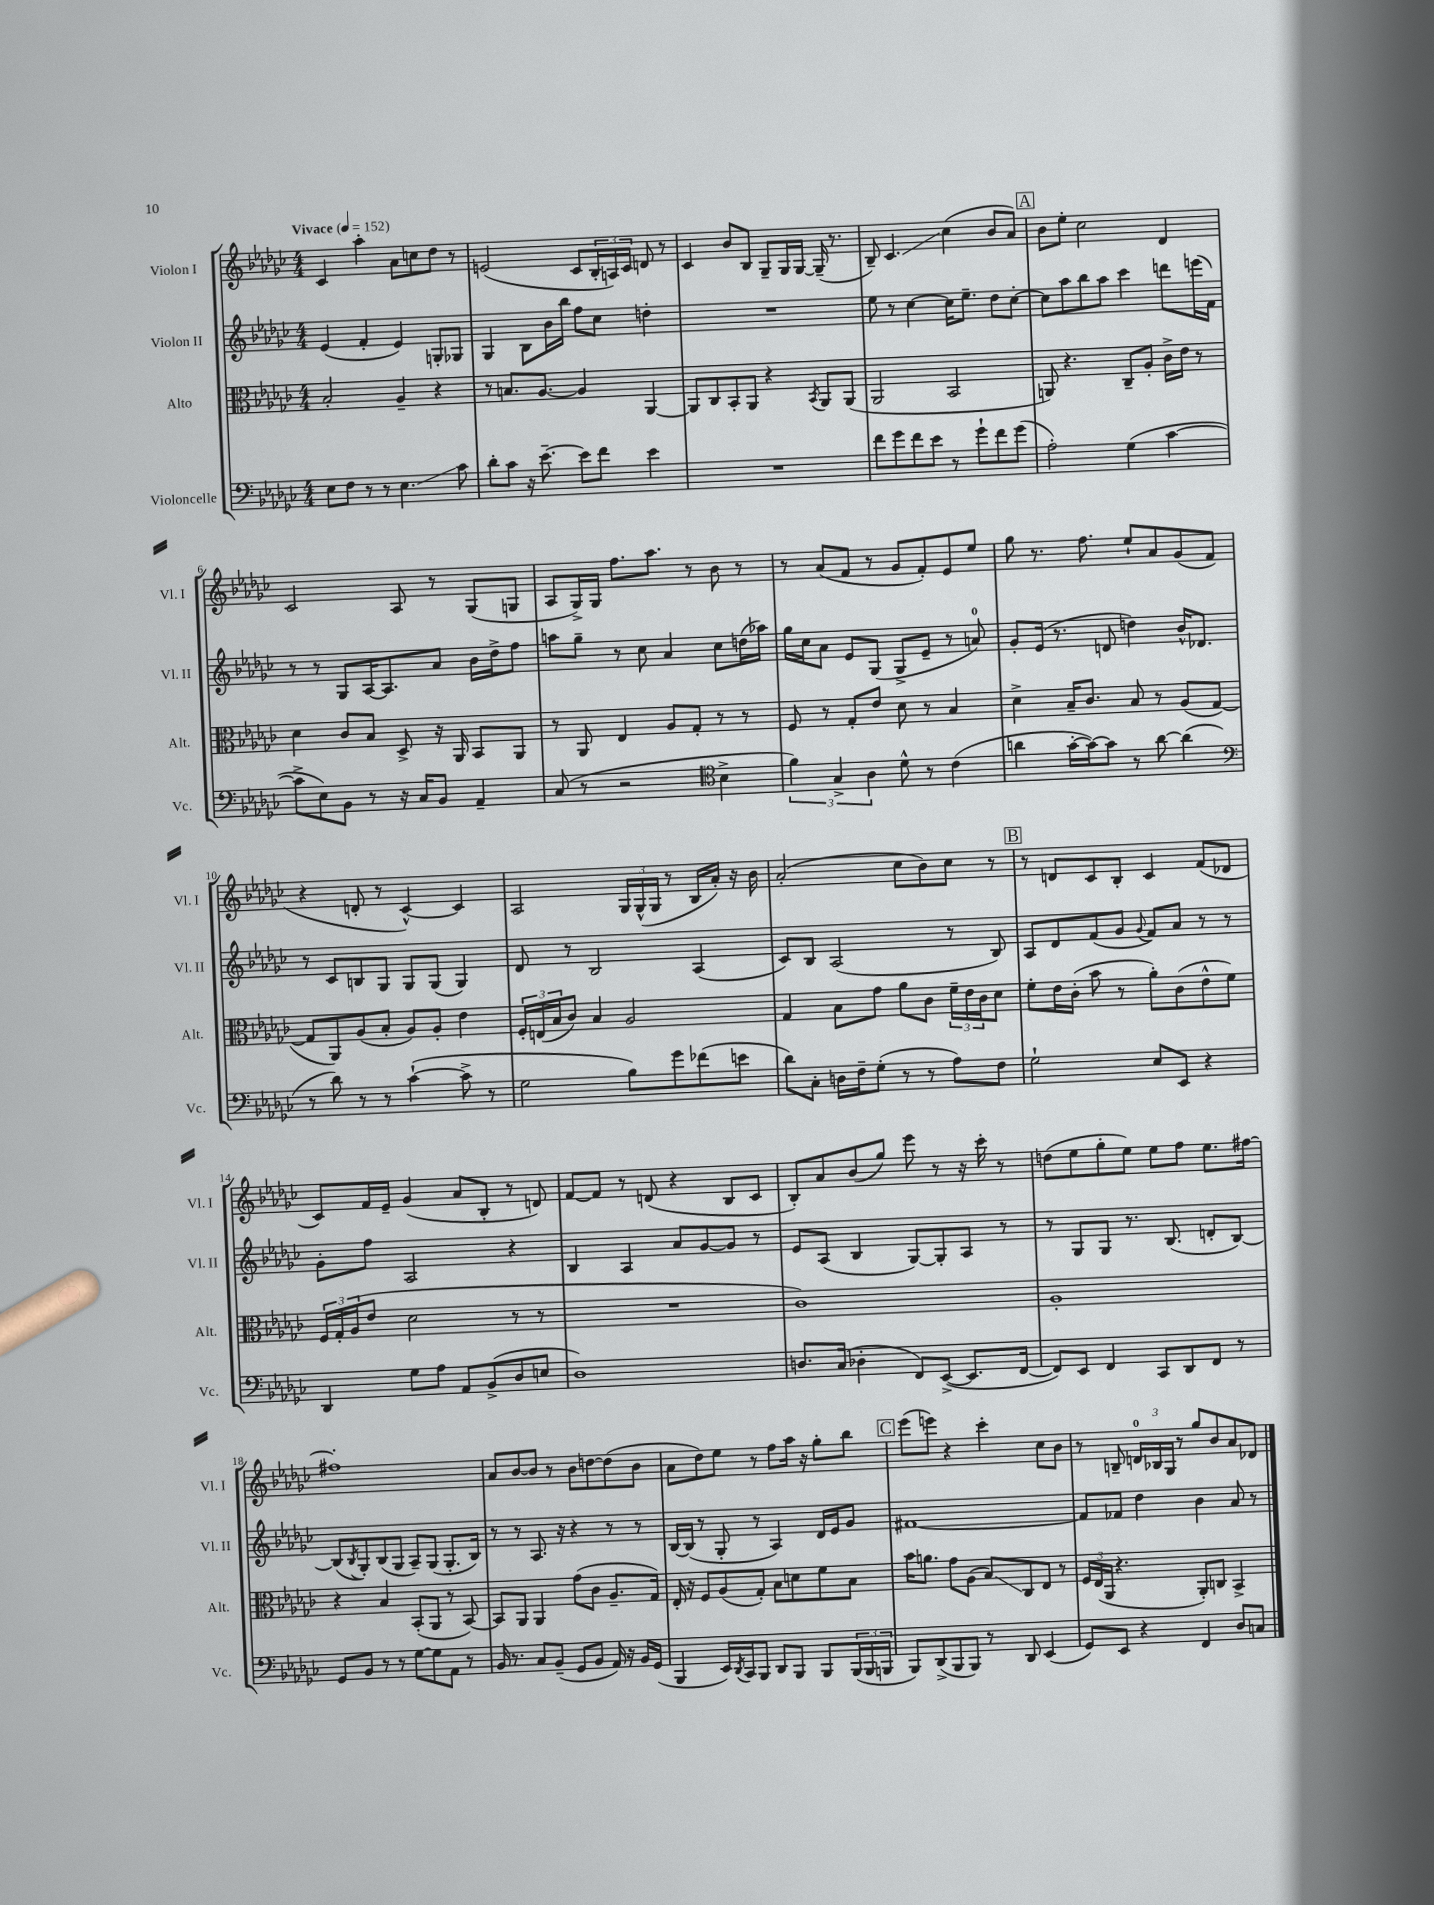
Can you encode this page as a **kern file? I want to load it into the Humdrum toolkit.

**kern	**kern	**kern	**kern
*staff4	*staff3	*staff2	*staff1
*clefF4	*clefC3	*clefG2	*clefG2
*k[b-e-a-d-g-c-]	*k[b-e-a-d-g-c-]	*k[b-e-a-d-g-c-]	*k[b-e-a-d-g-c-]
*M4/4	*M4/4	*M4/4	*M4/4
*MM152	*MM152	*MM152	*MM152
8E-\L	2B-'/	(4e-/	4c-/
8F\J	.	.	.
8r	.	4f'/	4aa-'\
8r	.	.	.
4.E-\	4A-~/	4e-/)	8a-\L
.	.	.	8cc\
.	4r	8G'/L	8dd-\J
8c-\	.	8G-/J	8r
=	=	=	=
8d-'\L	8r	4G-/	(2e/
8c-\J	8.B/L	.	.
16r	.	8B-\L	.
[8.e-~\	[8.A-/J	.	.
.	.	16b-\L	.
.	.	16bb-\JJ	.
8e-\]L	4A-/]	8ff\L	8c-/L
8f\J	.	8cc-\J	24B-'/L
.	.	.	24A/)
.	.	.	24c-/JJ
4e-\	[4AA-/	4dd'\	8d/
.	.	.	8r
=	=	=	=
1r	8AA-/]L	1r	4c-/
.	8C-/	.	.
.	8BB-'/	.	8b-/L
.	8AA-/J	.	8B-/J
.	4r	.	8G-~/L
.	.	.	16G-/L
.	.	.	[16G-/JJ
.	8qBB-/	.	.
.	8AA-/L	.	(16G-~/]
.	.	.	8.r
.	(8AA-/J	.	.
=	=	=	=
8f\L	2AA-/	8ee-\	8B-~/)
8g-\	.	8r	4.c-/
8f\	.	[4cc-\	.
8e-\J	.	.	.
8r	2BB-/	16cc-\]LK	(4cc-\
.	.	8.ee-~\J	.
8g-`\L	.	.	.
8f\	.	8dd-\L	8b-/L
(8g-\J	.	[8cc-'\J	8a-/J)
=	=	=	=
2A-'\)	8AA/)	8cc-\]L	8b-\L
.	4.r	8aa-\	8ee-'\J
.	.	8bb-\	2cc-\
.	.	8aa-\J	.
(4G-\	8C-~/L	4ccc-\	.
.	8A-'/J	.	.
[4c-\	16c-^\LL	8ddd\L	4d-/
.	16e-\JJ	.	.
.	8r	(16eee\L	.
.	.	16f\JJ)	.
=	=	=	=
8c-^\]L	4d-\	8r	2c-/
8E-\)	.	8r	.
8BB-\J	8c-/L	8G-/L	.
8r	8B-/J	[16A-/K	.
.	.	8.A-/]	.
16r	8D-^/	.	8A-/
16C-/LK	.	.	.
8BB-/J	16r	8a-/J	8r
.	16AA-/	.	.
4AA-~/	8BB-/L	16b-\LL	(8G-/L
.	.	16dd-^\J	.
.	8AA-/J	8ff\J	8G/J
=	=	=	=
(8C-/	8r	8aa\L	8A-/L
8r	8AA-/	8gg-~\J	16G-^/L)
.	.	.	16G-/JJ
2r	4E-/	8r	8.ff\L
.	.	8cc-\	.
.	.	.	8.aa-\J
.	8A-/L	4a-/	.
.	8G-'/J	.	8r
*clefC4	*	*	*
4B-^\	8r	8cc-\L	8b-\
.	8r	(16dd\L	8r
.	.	16aa-\JJ)	.
=	=	=	=
6f\)	8F/	16gg-\LL	8r
.	.	16cc-\J	.
.	8r	8a-\J	(8a-/L
6G-^/	.	.	.
.	8G-'/L	8e-/L	8f/J
6A-\	.	.	.
.	8e-/J	(8G-/J	8r
8d-^^\	8d-\	8G-^/L	8g-/L
8r	8r	8e-~/J	8f'/)
(4c-\	4B-/	8r	8e-/
.	.	8a/)	8ee-/J
=	=	=	=
4a\	4d-^\	8g-'/L	8gg-\
.	.	(16e-/Jk	8.r
.	.	8.r	.
[16g-'\LL	16B-~/LK	.	.
16g-\_J)	8.c-/J	.	8.ff\
8g-\]J	.	8d/	.
8r	8B-/	4dd\)	8ee-`/L
[8a\	8r	.	8a-/
(4a\]	(8A-/L	16b-^^/LK	(8g-/
.	.	8.d-/J	.
.	[8G-/J	.	8f/J
=	=	=	=
*clefF4	*	*	*
8r	8G-/]L	8r	4r
8d-\)	8AA-/)	8c-/L	.
8r	(8A-/	8B/	8d'/
8r	8B-'/J	8G-/J	8r
([4c-`\	8A-/L)	8G-/L	[4c-^^/)
.	8A-'/J	(8G-/J	.
8c-^\]	4e-\	4G-/)	4c-/]
8r	.	.	.
=	=	=	=
2G-\	24F'/LL	8d-/	2A-/
.	(24E/	.	.
.	24B-/J	.	.
.	8c-/J)	8r	.
.	4B-/	2B-/	.
8B-\L)	2A-/	.	24G-/LL
.	.	.	(24G-^^/
.	.	.	24G-/JJ
8g-\	.	.	8r
(8f-\	.	(4A-/	16B-/LL
.	.	.	16a-'/JJ)
8e\J	.	.	16r
.	.	.	16b-\
=	=	=	=
8d-\L)	4G-/	8c-/L)	(2a-'/
8C-'\J	.	8B-/J	.
16D\LL	8B-\L	(2A-/	.
16F~\J	.	.	.
(8G-'\J	8g-\J	.	.
8r	8a-\L	.	8cc-\L
8r	8c-\J	.	8b-\)
8A-\L)	24f~\LL	8r	8cc-\J
.	24e-\	.	.
.	24c-\J	.	.
8F\J	8d-\J	8B-/)	8r
=	=	=	=
2G-`\	8f'\L	8A-/L	8r
.	16e-\L	8d-/	8d/L
.	(16c-'\JJ	.	.
.	8b-\	(8f/	8c-/
.	8r	8g-/J	8B-'/J
.	.	8qqg-/	.
8E-/L	8a-'\L)	8f/L)	4c-/
8EE-/J	(8c-\	8a-/J	.
4r	8e-^^\	8r	(8f/L
.	8f\J)	8r	8d-/J
=	=	=	=
4DD-/	24F/LL	8g-'\L	8c-/L)
.	24G-'/	.	.
.	(24A-/J	.	.
.	8e-/J	8ff\J	16f/L
.	.	.	16e-~/JJ
8G-\L	2d-\	2A-/	(4g-/
8A-\J	.	.	.
8AA-/L	.	.	8a-/L
(8BB-^/	.	.	8B-'/J
8D-/	8r	4r	8r
8E/J	8r	.	8d/)
=	=	=	=
1D-)	1r	4B-/	[8f/L
.	.	.	8f/]J
.	.	4A-/	8r
.	.	.	(8d/
.	.	8a-/L	4r
.	.	[8g-/	.
.	.	8g-/]J	8B-/L
.	.	8r	8c-/J
=	=	=	=
8.D/L	1c-)	8e-/L	8B-'/L)
.	.	(8A-/J	8a-/
(16C-/Jk	.	.	.
4D-'\	.	4B-/	(8b-/
.	.	.	8gg-/J)
8FF/L)	.	[8G-/L)	8eee-\
([8EE-^/J	.	8G-'/]	8r
8.EE-/]L	.	8A-/J	16r
.	.	.	16ccc-'\
.	.	8r	8r
[16FF/Jk	.	.	.
=	=	=	=
8FF/]L)	1A-'	8r	(8dd\L
8EE-/J	.	8G-/L	8ee-\
4FF/	.	8G-/J	8gg-'\
.	.	8.r	8ee-\J)
8CC-/L	.	.	8ee-\L
.	.	(8.B-/	.
8DD-/	.	.	8ff\J
8FF/J	.	8d'/L	8.ee-\L
8r	.	[8B-/J)	.
.	.	.	[16ff#\Jk
=	=	=	=
8GG-/L	4r	(8B-/]L	1ff#']
.	.	8qB-/	.
8BB-/J	.	8G-'/)	.
8r	4B-/	(8B-/	.
8r	.	8G-/J	.
[8G-\L	(8BB-'/L	8A-~/L)	.
8G-\]	8AA-/J	(8G-/J	.
8AA-\J	8r	8.G-'/L	.
8r	[8BB-/)	.	.
.	.	16B-/Jk)	.
=	=	=	=
16BB-/	8BB-/]L	8r	8a-/L
8.r	.	.	.
.	8AA-/J	8r	[8b-/
8C-/L	4AA-/	8.A-/	8b-/]J
(8BB-~/J	.	.	8r
.	.	16r	.
8GG-/L	(8g-\L	4r	8b-\L
8BB-/J	8c-\J	.	[8dd\
16AA-/)	8.A-~/L	8r	(8dd\]
16r	.	.	.
16BB-/LL	.	8r	8b-\J
(16GG-/JJ	16G-/Jk)	.	.
=	=	=	=
4BBB-/	16E-'/	[16B-/LL	8a-\L
.	16r	(16B-/]JJ	.
.	8F/L	8r	8dd-\)
16EE-/LL)	(8A-/	8G-'/	8ee-\J
8qDD-/	.	.	.
16CC-/J	.	.	.
8BBB-/J	8G-'/J)	8r	8r
8DD-/L	8B-\L	4A-/)	8ff\L
8BBB-/J	8d\	.	16aa-\Jk
.	.	.	16r
8BBB-/L	8f\	16d-/LL	8gg-'\L
.	.	16e-/J	.
(24BBB-/L	8B-\J	8g-/J	8bb-\J
24BBB-/	.	.	.
24BBB/JJ	.	.	.
=	=	=	=
8BBB-/L)	16b-\LK	[1f#	(8eee-\L
.	8.a\J	.	.
(8DD-^/	.	.	8eee\J)
8BBB-/	8g-\L	.	4r
8BBB-/J)	(8A-\J	.	.
8r	8B-/L)	.	4ccc-'\
8DD-/	8C-/	.	.
(4EE-/	8E-/J	.	8cc-\L
.	8r	.	8b-\J
=	=	=	=
8GG-/L)	24F/LL	8f#/]L	8r
.	(24E-/	.	.
.	24AA-/JJ	.	.
8EE-/J	4.r	8f-/J	8B~/
4r	.	4dd-\	24d/LL
.	.	.	24B-/
.	.	.	24G-/JJ
.	.	.	8r
4FF/	8AA-'/L)	4b-\	8gg-/L
.	8C/J	.	8b-/
8D-/L	4BB-^/	8a-/	8a-/
8C/J	.	8r	8d-/J
==	==	==	==
*-	*-	*-	*-
